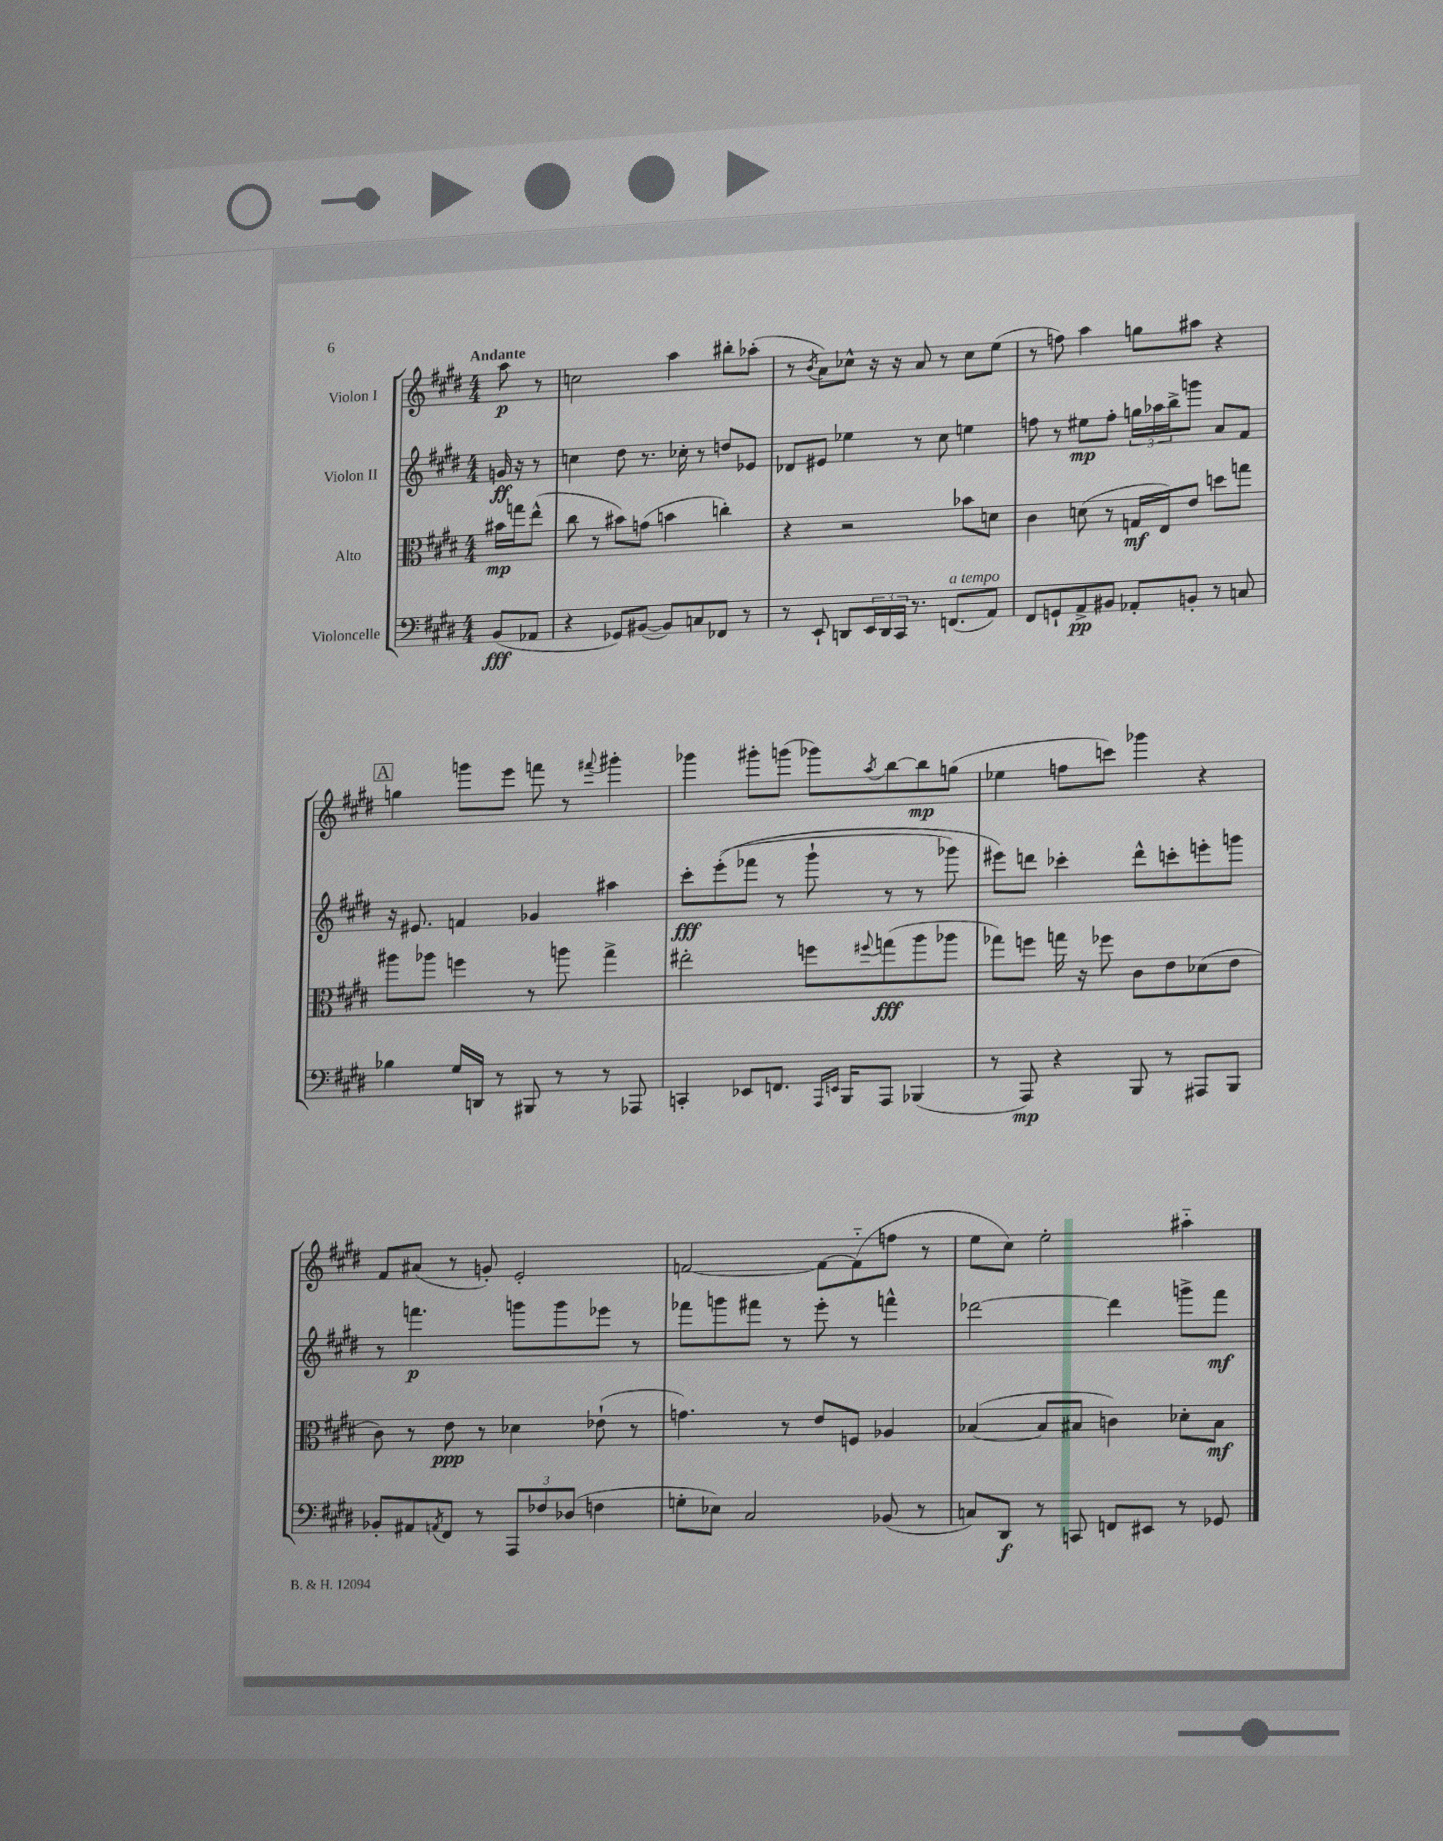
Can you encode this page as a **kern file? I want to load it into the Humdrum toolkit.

**kern	**dynam	**kern	**dynam	**kern	**dynam	**kern	**dynam
*part4	*part4	*part3	*part3	*part2	*part2	*part1	*part1
*staff4	*staff4	*staff3	*staff3	*staff2	*staff2	*staff1	*staff1
*I"Violoncelle	*	*I"Alto	*	*I"Violon II	*	*I"Violon I	*
*clefF4	*	*clefC3	*	*clefG2	*	*clefG2	*
*k[f#c#g#d#]	*	*k[f#c#g#d#]	*	*k[f#c#g#d#]	*	*k[f#c#g#d#]	*
*M4/4	*	*M4/4	*	*M4/4	*	*M4/4	*
=	=	=	=	=	=	=	=
!	!	!	!	!	!	!LO:TX:a:B:t=Andante	!
(8BB/L	fff	16b#X\LL	mp	16gn/	ff	8aa\	p
.	.	16ggn\J	.	16r	.	.	.
8AA-X/J	.	(8ee^^\J	.	8r	.	8r	.
=1	=1	=1	=1	=1	=1	=1	=1
4r	.	8cc#\	.	4ccn\	.	2ccn\	.
.	.	8r	.	.	.	.	.
8GG-X/L)	.	8b#X\L)	.	8dd#\	.	.	.
([8BB#X/J	.	(8gn\J	.	8.r	.	.	.
8BB#/L])	.	4bn\	.	.	.	4aa\	.
.	.	.	.	16cc-X'\	.	.	.
8Cn/	.	.	.	8r	.	.	.
8FF-X/J	.	4ccn'\)	.	8ddn/L	.	8bb#X'\L	.
8r	.	.	.	8e-X/J	.	(8aa-X'\J	.
=2	=2	=2	=2	=2	=2	=2	=2
8r	.	4r	.	8d-X/L	.	8r	.
.	.	.	.	.	.	8qb/	.
8EE`/	.	.	.	8e#X/J	.	8a\L)	.
8DDn/L	.	2r	.	4ee-X\	.	8cc-X^^\J	.
24EE/L	.	.	.	.	.	16r	.
24DD/	.	.	.	.	.	.	.
.	.	.	.	.	.	16r	.
24CC#/JJ	.	.	.	.	.	.	.
8.r	.	.	.	8r	.	8a/	.
.	.	.	.	8cc#\	.	8r	.
!LO:TX:a:i:t=a tempo	!	!	!	!	!	!	!
(8.FFn/L	.	.	.	.	.	.	.
.	.	8b-X\L	.	4een\	.	8cc-\L	.
8AA/J)	.	8dn\J	.	.	.	(8ee\J	.
=3	=3	=3	=3	=3	=3	=3	=3
8FF#/L	.	4c#\	.	8ffn\	.	8r	.
8GGn`/	.	.	.	8r	.	8ffn\)	.
8AA^/	pp	(8dn\	.	8ee#X\L	mp	4aa\	.
8BB#X/J	.	8r	.	8ff'\J	.	.	.
8AA-X'/L	.	16Gn/LL	mf	24ggn\LL	.	8ggn\L	.
.	.	.	.	24aa-X\	.	.	.
.	.	16E/J)	.	.	.	.	.
.	.	.	.	24bb^\J	.	.	.
8BBn'/J	.	8e/J	.	8gggn\J	.	8aa#X\J	.
8r	.	8ddn\L	.	8a/L	.	4r	.
8Cn/	.	8ggn\J	.	8f#/J	.	.	.
!!LO:LB:g=z
!!LO:REH:place=s1:t=A
=4	=4	=4	=4	=4	=4	=4	=4
4B-X\	.	8aa#X\L	.	16r	.	4ggn\	.
.	.	.	.	8.e#X/	.	.	.
.	.	8aa-X\J	.	.	.	.	.
16G#/LL	.	4ffn\	.	4fn/	.	8gggn\L	.
16DDn/JJ	.	.	.	.	.	.	.
8r	.	.	.	.	.	8eee\J	.
8BBB#X/	.	8r	.	4g-X/	.	8fffn\	.
8r	.	8aan\	.	.	.	8r	.
.	.	.	.	.	.	8qqfff#X/	.
8r	.	4gg#^\	.	4aa#X\	.	4ggg#X'\	.
8AAA-X/	.	.	.	.	.	.	.
=5	=5	=5	=5	=5	=5	=5	=5
4CCn'/	.	2ee#X'\	.	8ccc#'\L	fff	4ggg-X\	.
.	.	.	.	((8eee'\	.	.	.
8EE-X/L	.	.	.	8fff-X\J	.	8ggg#X'\L	.
8.FFn/J	.	.	.	8r	.	(8gggn\J	.
.	.	8ffn\L	.	8ggg#`\	.	8ggg-X\L)	.
16qqAAA/LL	.	.	.	.	.	.	.
16qqEEn/JJ	.	.	.	.	.	.	.
16BBB/KL	.	.	.	.	.	.	.
.	.	8qqff#X/	.	.	.	8qaa/	.
8AAA/J	.	(8ggn\	fff	8r	.	[8bb\	.
(4BBB-X/	.	8aa\	.	8r	.	8bb\]	mp
.	.	8aa-X\J	.	8ggg-X\)	.	(8ggn\J	.
=6	=6	=6	=6	=6	=6	=6	=6
8r	.	8gg-X\L)	.	8eee#X\L)	.	4ee-X\	.
8AAA/)	mp	8ffn\J	.	8dddn\J	.	.	.
4r	.	16ggn\	.	4ccc-X'\	.	8ffn\L	.
.	.	16r	.	.	.	.	.
.	.	8ff-X\	.	.	.	8cccn\J)	.
8BBB/	.	8c#\L	.	8ddd^^\L	.	4ggg-X\	.
8r	.	8e\	.	8cccn'\	.	.	.
8AAA#X/L	.	(8d-X\	.	8eeen'\	.	4r	.
8BBB/J	.	8e\J	.	8gggn\J	.	.	.
!!LO:LB:g=z
=7	=7	=7	=7	=7	=7	=7	=7
8BB-X'/L	.	8c#\)	.	8r	.	8f#/L	.
8AA#X/	.	8r	.	4.fffn\	p	(8a#X/J	.
8qAAn/	.	.	.	.	.	.	.
8FF#/J	.	8e\	ppp	.	.	8r	.
8r	.	8r	.	.	.	8gn'/)	.
12AAA/L	.	4d-X\	.	8gggn\L	.	2e'/	.
12F-X/	.	.	.	.	.	.	.
.	.	.	.	8ggg\	.	.	.
(12D-X/J	.	.	.	.	.	.	.
4Fn\	.	(8e-X`\	.	8eee-X\J	.	.	.
.	.	8r	.	8r	.	.	.
=8	=8	=8	=8	=8	=8	=8	=8
8Gn'\L	.	4.gn\)	.	8fff-X\L	.	[2fn/	.
8E-X\J)	.	.	.	8gggn\	.	.	.
2C#/	.	.	.	8fff#X\J	.	.	.
.	.	8r	.	8r	.	.	.
.	.	8e/L	.	8eee'\	.	8f\L_	.
.	.	8Fn/J	.	8r	.	(8f\]	.
(8BB-X/	.	4A-X/	.	4fffn^^\	.	8ffn\J	.
8r	.	.	.	.	.	8r	.
=9	=9	=9	=9	=9	=9	=9	=9
8Cn/L)	.	([4B-X/	.	[2ddd-X\	.	8ee\L	.
8DD#/J	f	.	.	.	.	8cc#\J)	.
8r	.	8B-/L]	.	.	.	2ee'\	.
8CCn/	.	8B#X/J	.	.	.	.	.
8FFn/L	.	4cn\)	.	4ddd-\]	.	.	.
8EE#X/J	.	.	.	.	.	.	.
8r	.	8d-X'\L	.	8gggn^\L	.	4aa#X\	.
8GG-X/	.	8B#\J	mf	8fff#\J	mf	.	.
==	==	==	==	==	==	==	==
*-	*-	*-	*-	*-	*-	*-	*-
